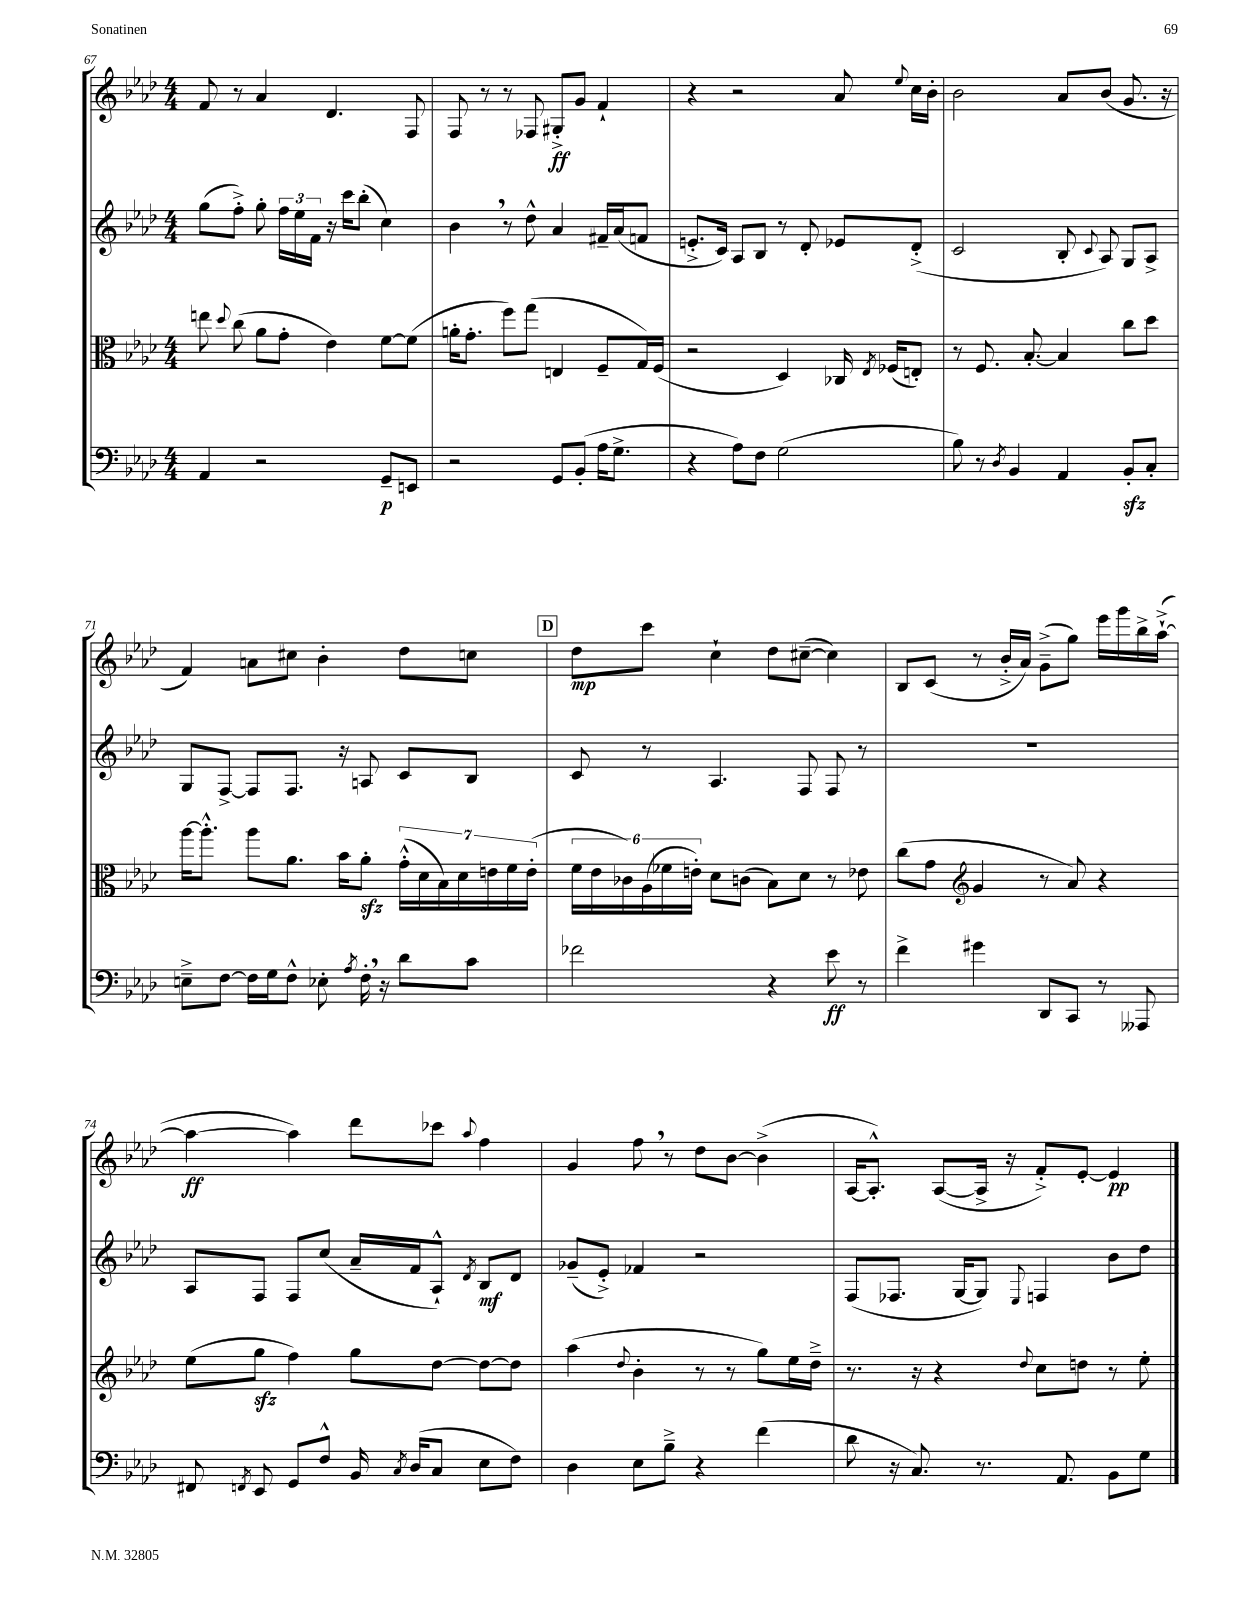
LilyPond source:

<<
\new StaffGroup <<
\new Staff = "s0" {
    \clef treble \key aes \major \numericTimeSignature \time 4/4
    \autoBeamOff f'8 r8 aes'4 des'4. f8 |
    f8 r8 r8 fes8 gis8[-.->\ff g'8] f'4-! |
    r4 r2 aes'8 \appoggiatura { ees''8 } c''16[ bes'16]-. |
    bes'2 aes'8[ bes'8]( g'8. r16 |
    f'4) a'8[ cis''8] bes'4-. des''8[ c''8] |
    \mark \markup { \box "D" } des''8[\mp c'''8] c''4-! des''8[ cis''8]~--( cis''4) |
    bes8[ c'8]( r8 bes'16[-.-> aes'16]) g'8[--->( g''8]) ees'''16[ g'''16 bes''16-> aes''16]~-!->( |
    aes''4~\ff aes''4) des'''8[ ces'''8] \appoggiatura { aes''8 } f''4 |
    g'4 f''8 \breathe r8 des''8[ bes'8]~ bes'4->( |
    aes16[~ aes8.]-.-^) aes8[~( aes16]-> r16 f'8[-.->) ees'8]~-. ees'4\pp \bar "|." |
}
\new Staff = "s1" {
    \clef treble \key aes \major \numericTimeSignature \time 4/4
    \autoBeamOff g''8[( f''8]-.->) g''8-. \tuplet 3/2 { f''16[ ees''16 f'16] } r16 c'''16[ bes''8]-.( c''4) |
    bes'4 \breathe r8 des''8-^ aes'4 fis'16[-- aes'16( f'8] |
    e'8.[-.-> c'16]) aes8[ bes8] r8 des'8-. ees'8[ des'8]-.->( |
    c'2 bes8-. \appoggiatura { c'8 } aes8) g8[ aes8]-> |
    g8[ f8]~-> f8[ f8.] r16 a8 c'8[ bes8] |
    \mark \markup { \box "D" } c'8 r8 aes4. f8 f8 r8 |
    R1 |
    aes8[ f8] f8[ c''8]( aes'16[-- f'16 aes8]-!-^) \acciaccatura { des'8 } bes8[\mf des'8] |
    ges'8[--( ees'8]-.->) fes'4 r2 |
    f8[( fes8.] g16[~ g8]) \appoggiatura { ees8 } f4 bes'8[ des''8] \bar "|." |
}
\new Staff = "s2" {
    \clef alto \key aes \major \numericTimeSignature \time 4/4
    \autoBeamOff e''8 \appoggiatura { des''8 } c''8( aes'8[ g'8]-. ees'4) f'8[~ f'8]( |
    a'16[-. g'8.]-. f''8[) g''8]( e4 f8[-- g16) f16]( |
    r2 des4) ces16 \acciaccatura { ees8 } fes16[( e8]-.) |
    r8 f8. bes8.~-. bes4 c''8[ des''8] |
    aes''16[~ aes''8.]-.-^ aes''8[ aes'8.] bes'16[ aes'8]-.\sfz \tuplet 7/4 { g'16[-.-^( des'16 bes16) des'16 e'16 f'16 e'16]-.( } |
    \mark \markup { \box "D" } \tuplet 6/4 { f'16[ ees'16 ces'16) aes16( fes'16 e'16]-.) } des'8[ c'8]( bes8[) des'8] r8 ees'8 |
    c''8[( g'8] \clef treble g'4 r8 aes'8) r4 |
    ees''8[( g''8]\sfz f''4) g''8[ des''8]~ des''8[~ des''8] |
    aes''4( \appoggiatura { des''8 } bes'4-. r8 r8 g''8[) ees''16 des''16]---> |
    r8. r16 r4 \appoggiatura { des''8 } c''8[ d''8] r8 ees''8-. \bar "|." |
}
\new Staff = "s3" {
    \clef bass \key aes \major \numericTimeSignature \time 4/4
    \autoBeamOff aes,4 r2 g,8[--\p e,8] |
    r2 g,8[ bes,8]-.( aes16[ g8.]-> |
    r4 aes8[) f8] g2( |
    bes8) r8 \acciaccatura { des8 } bes,4 aes,4 bes,8[-.\sfz c8]-. |
    e8[---> f8]~ f16[ g16 f8]-^ ees8-. \acciaccatura { aes8 } f16-. \breathe r16 des'8[ c'8] |
    \mark \markup { \box "D" } fes'2 r4 ees'8\ff r8 |
    f'4-> gis'4 des,8[ c,8] r8 aeses,,8 |
    fis,8 \acciaccatura { f,8 } ees,8 g,8[ f8]-^ bes,16 \acciaccatura { c8 } des16[( c8] ees8[ f8]) |
    des4 ees8[ bes8]---> r4 f'4( |
    des'8 r16 c8.) r8. aes,8. bes,8[ g8] \bar "|." |
}
>>
>>
\layout { \context { \Score currentBarNumber = #67 } }
